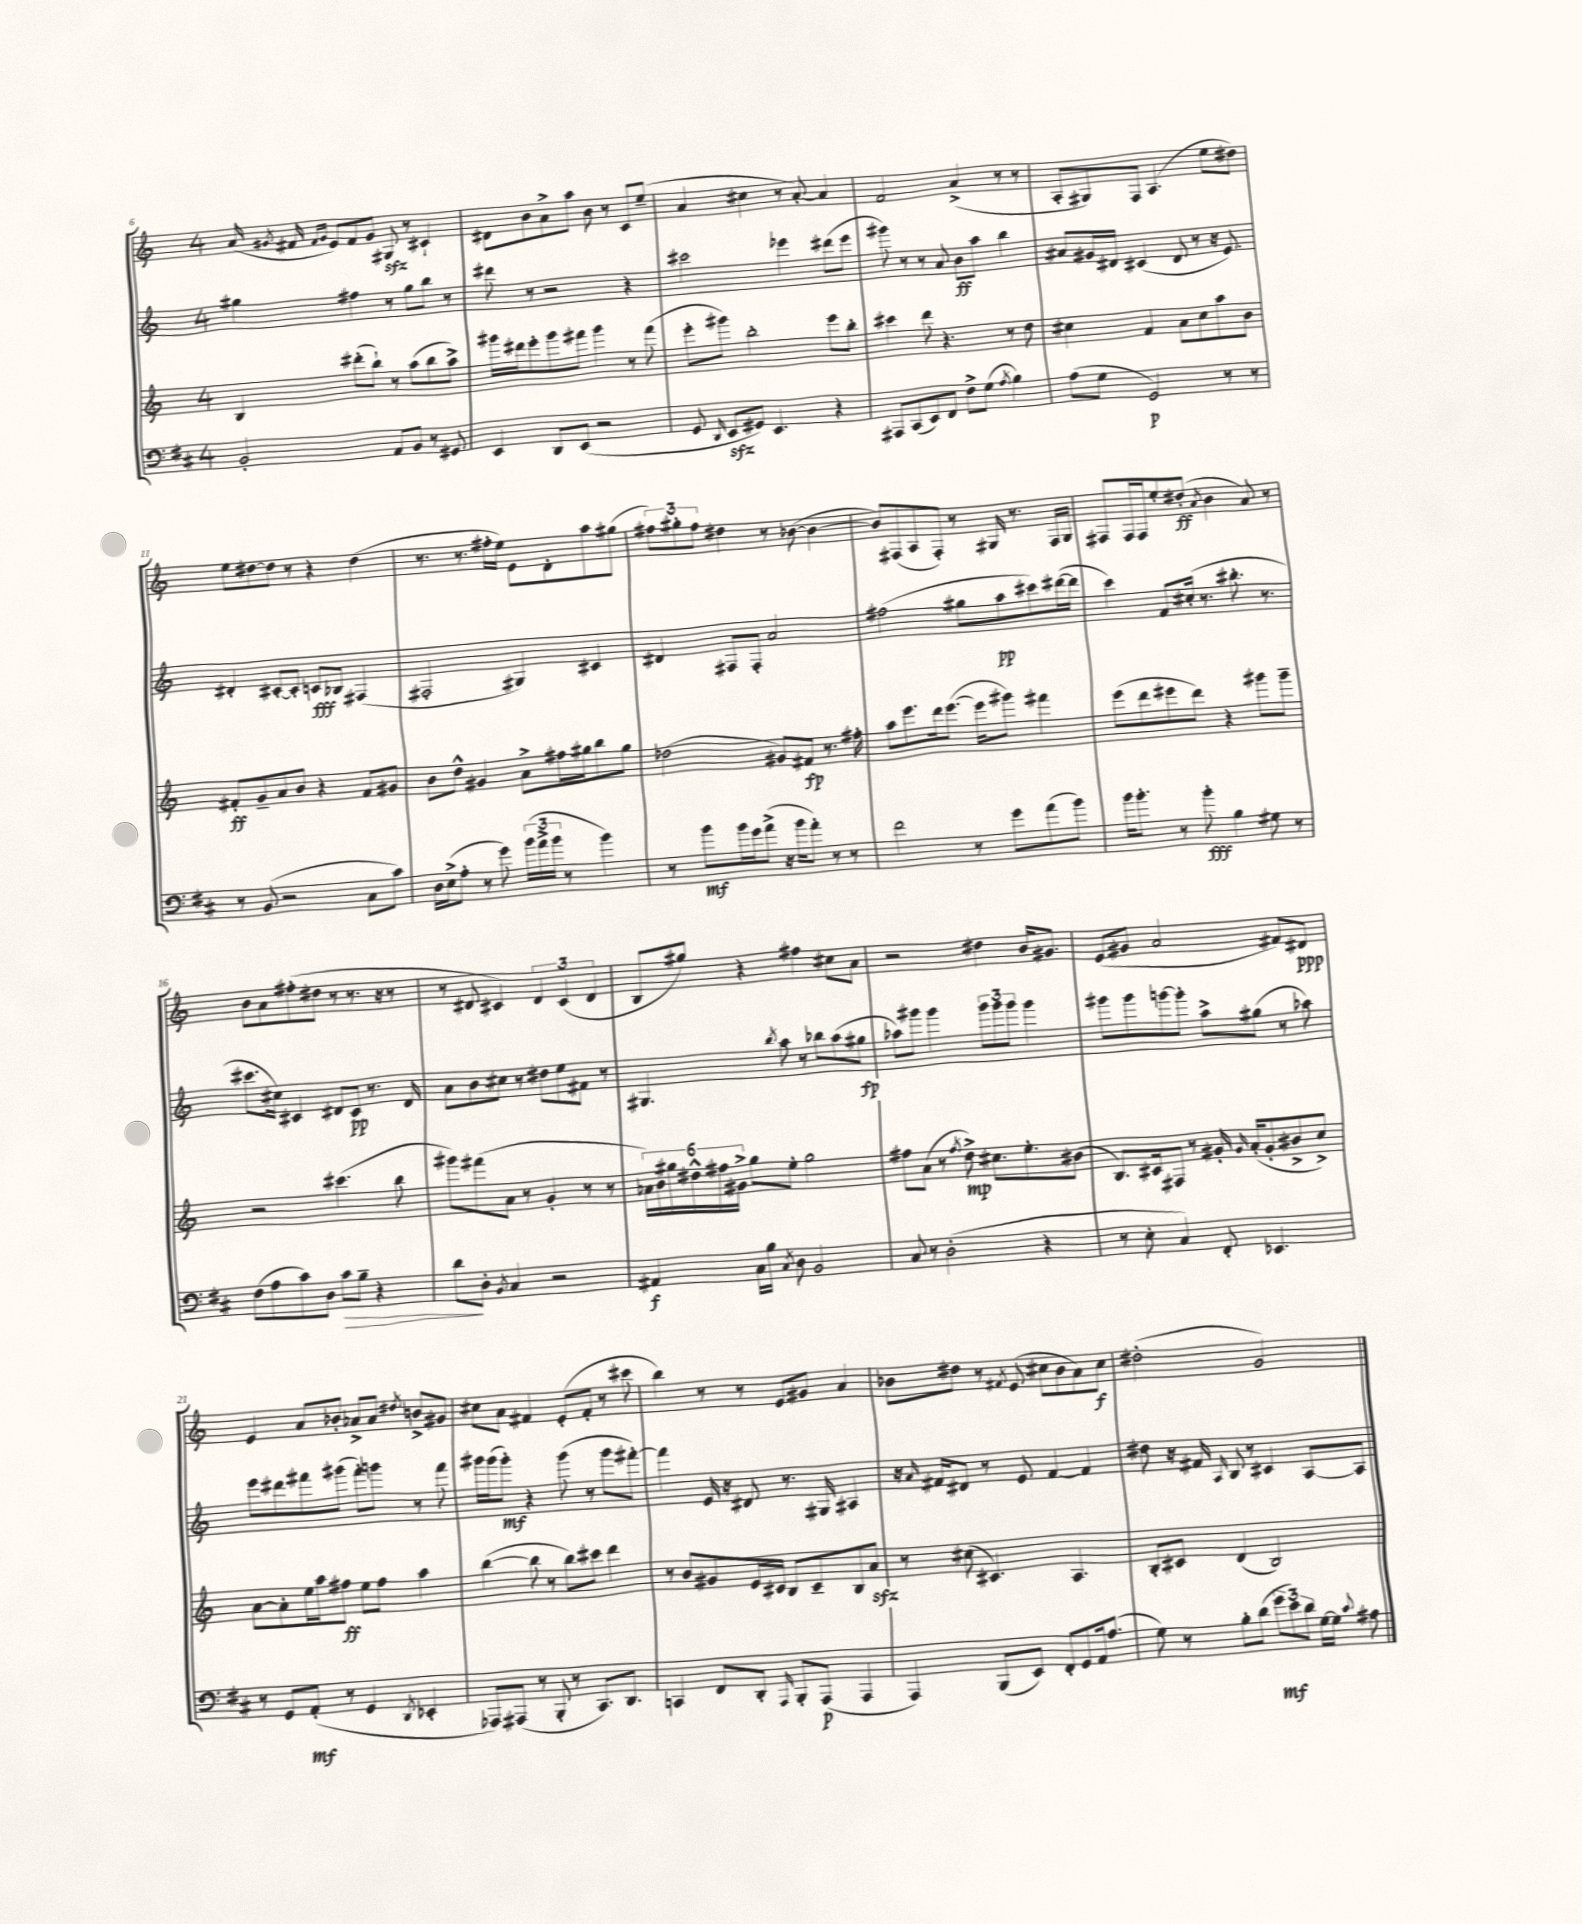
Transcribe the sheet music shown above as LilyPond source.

<<
\new StaffGroup <<
\new Staff = "s0" {
    \clef treble \key c \major \once \override Staff.TimeSignature.style = #'single-digit \time 4/4
    \autoBeamOff a'16( \acciaccatura { gis'8 } fis'16 \grace { fis'16[ gis'16] } e'8[) fis'8 gis'8] gis8\sfz r8 cis'4-! |
    dis'8[ b'8 a'8-> a''8] b'8 r8 c'8[ e''8]--( |
    a'4 cis''4 r8 a'8~-.) a'4 |
    f'2 a'4->( r8 r8 |
    a8[-. gis8) f8] a4.( e''8[ dis''8]) |
    e''8[ dis''8~ dis''8] r8 r4 dis''4( |
    r8. r8. fis''16[-. e''16]) e'8[ d'8-. a''8 gis''8]( |
    \tuplet 3/2 { fis''8[) gis''8-. fis''8] } dis''4 r8 bes'8~( bes'4~ |
    bes'8[) fis8( a8 fis8]-.) r8 gis16 r8. fis16[ gis16] |
    fis8[ fis16 fis16 e''8-. dis''8]-.\ff( \acciaccatura { a'8 } b'4 a'8) r8 |
    b'8[ a'8 fis''8-.( dis''8] r8 r8. r16 r8 |
    r8 dis'8 cis'4) \tuplet 3/2 { dis'4 cis'4( dis'4 } |
    b8[ gis''8]) r4 fis''4 cis''8[ a'8] |
    r2 dis''4 b'16[ gis'8.] |
    e'8[( gis'8] a'2 fis'8[) dis'8]\ppp |
    e'4 a'8[ bes'8]-. aes'8[-> aes'8] \acciaccatura { dis''8 } b'8[-> gis'8] |
    cis''8[ a'8] fis'4 e'8[-.( fis'8]-. r8 cis'''8 |
    b''4) r8 r8 e'8[ gis'8] a'4 |
    bes'8[ dis''8] r8 \acciaccatura { fis'8 } e'8( cis''8[ bes'8 a'8) cis''8]\f |
    dis''2-.( g'2) \bar "|." |
}
\new Staff = "s1" {
    \clef treble \key c \major \once \override Staff.TimeSignature.style = #'single-digit \time 4/4
    \autoBeamOff gis''4 fis''4 r8 gis''8[ b''8] r8 |
    dis'''8 r8 r2 r4 |
    cis'''2 ees'''4 dis'''8[( ees'''8] |
    gis'''8) r8 r8 a'8 b'8[\ff a''8] b''4 |
    ais'8[ gis'16 dis'16] cis'4( dis'8 r8 r16 e'8.) |
    dis'4-. cis'8[~-. cis'8]-. c'8[\fff bes8] fis4( |
    fis2-. gis4) cis'4 |
    dis'4 fis8[ fis8]-. a'2 |
    fis''2( gis''8[ a''8\pp cis'''8) dis'''16~( dis'''16] |
    c'''4) f'8[ cis''16]-.( r8. bis''8.-. r8. |
    cis'''8.[ cis''16]) cis'4 dis'8[ cis'8]\pp r8. dis'16 |
    a'8[ b'8 cis''8] r8 dis''8[ e''8 fis'8] r8 |
    gis4. \acciaccatura { b''8 } a''8 r8 bes''8[ a''8( gis''8]\fp |
    aes''8[) gis'''8] gis'''4 \tuplet 3/2 { gis'''8[ gis'''8 gis'''8] } gis'''4 |
    gis'''8[ gis'''8 g'''8~ g'''8]-. a''8[-> gis''8]( r8 aes''8) |
    e'''8[ dis'''8 fis'''8 gis'''8]( fis'''8[-.) g'''8] r8 fis'''8 |
    gis'''16[ gis'''16( gis'''8]-.\mf) r4 gis'''8( r8 gis'''8[ fis'''8]~-.) |
    fis'''4 e'16 r16 dis'8 r8. gis16 ais4 |
    r16 \grace { a'16 } fis'16[ dis'8] r8 e'8 fis'4~ fis'4 |
    dis''8 r16 fis'16 \grace { a16 } b8 r8 cis'4 a8[~ a8] \bar "|." |
}
\new Staff = "s2" {
    \clef treble \key c \major \once \override Staff.TimeSignature.style = #'single-digit \time 4/4
    \autoBeamOff b4 dis'''8[-.( b''8]-!) r8 a''8[( b''8 a''8]->) |
    gis'''16[ dis'''16 e'''8-. gis'''8 fis'''8] gis'''4 r8 fis'''8( |
    e'''8[-. gis'''8]) b''2-. e'''8[ b''8]-. |
    cis'''4 d'''8 r4. r8 d''8 |
    cis''4 f'4 a'8[ cis''8 a''8 b'8] |
    fis'8[-.\ff g'8-- a'8 b'8] r4 fis'8[ gis'8] |
    b'8[ d''8]-^ gis'4 a'8[-> fis''16 gis''16 b''8 gis''8] |
    des''2( gis'8[) fis'8]\fp r8. fis''16-. |
    a''8[ e'''8. d'''16 e'''8.]~( e'''16[ gis'''8]) fis'''4 |
    e'''8[( d'''8 eis'''8 d'''8]) r4 gis'''8[ gis'''8]-- |
    r2 cis'''4.( b''8 |
    gis'''8[) fis'''8( a'8] r8 g'4-. r8 r8 |
    \tuplet 6/4 { aes'16[) b'16 gis''16 dis''16-^ fis''16 gis'16]-> } gis''8[ e''8]-. gis''2 |
    fis''8[ a'8]( r8 \acciaccatura { fis''8 } d''8->\mp) cis''8.[ e''8.-. bis'8]( |
    b8.[) cis'16 fis8] r8 gis'16-. \grace { gis'16 } a'16[-.( gis'8-. bis'8-> c''8]->) |
    a'8[~ a'8-. e''16 a''16 fis''8]\ff e''8[ fis''8] a''4 |
    b''4~( b''8 r8 b''8[) cis'''8] d'''4 |
    r8 b'8[ gis'8 e'16 cis'16] b8[ cis'8-- b8 a'8]\sfz |
    r8 cis''8( cis'4.) a4. |
    b8[-. cis'8] d'4( b2) \bar "|." |
}
\new Staff = "s3" {
    \clef bass \key d \major \once \override Staff.TimeSignature.style = #'single-digit \time 4/4
    \autoBeamOff b,2-. a,8[ b,8] r8 gis,8 |
    e,4 d,8[ e,8]( r2 |
    g,8 \grace { d,16 } e,8[\sfz gis,8]) e,4. r4 |
    ais,,8[ cis,8( e,8) fis,8] fis8[-> g8]( \acciaccatura { a8 } b4) |
    a8[( g8] g,2\p) r8 r8 |
    r8 b,8( r2 cis8[ cis'8]) |
    d16[ e16->( a8]-. r8 g'8) \tuplet 3/2 { b'16[( a'16-> b'16] } r8 b'4) |
    r8 b'8[\mf b'16 g'16 a'8]->( r16 b'16[ a'8]-.) r8 r8 |
    fis'2 r8 g'8[ a'8( b'8]) |
    b'16[ b'8.]-. r8 b'8-.\fff b4 gis8 r8 |
    fis8[( a8 cis'8) d8] cis'8[\> b8]-- r4 |
    d'8[\! d8]-. \acciaccatura { b,8 } cis4 r2 |
    ais,4\f cis16[ b16] \acciaccatura { cis8 } d8 b,2 |
    cis8 r8 d2-.( r4 |
    r8 e8-. cis4) fis,8-. ees,4. |
    r8 g,8[ a,8]-.\mf( r8 g,4 \acciaccatura { d,8 } ees,4-. |
    aes,,8[) ais,,8]( r8 b,,8-. r8 cis,8.[) d,8.] |
    c,4 fis,8[ d,8]-. \grace { a,,16 } b,,8[-. a,,8]\p( a,,4 |
    a,,4) b,,8[( e,8]) fis,8[-. g,8 a,16 a8.]( |
    g8) r8 b8[-. d'8]( \tuplet 3/2 { g'8[\mf e'8) d'8] } g16[~ g16] \appoggiatura { cis'8 } ais8 \bar "|." |
}
>>
>>
\layout { \context { \Score currentBarNumber = #6 } }
